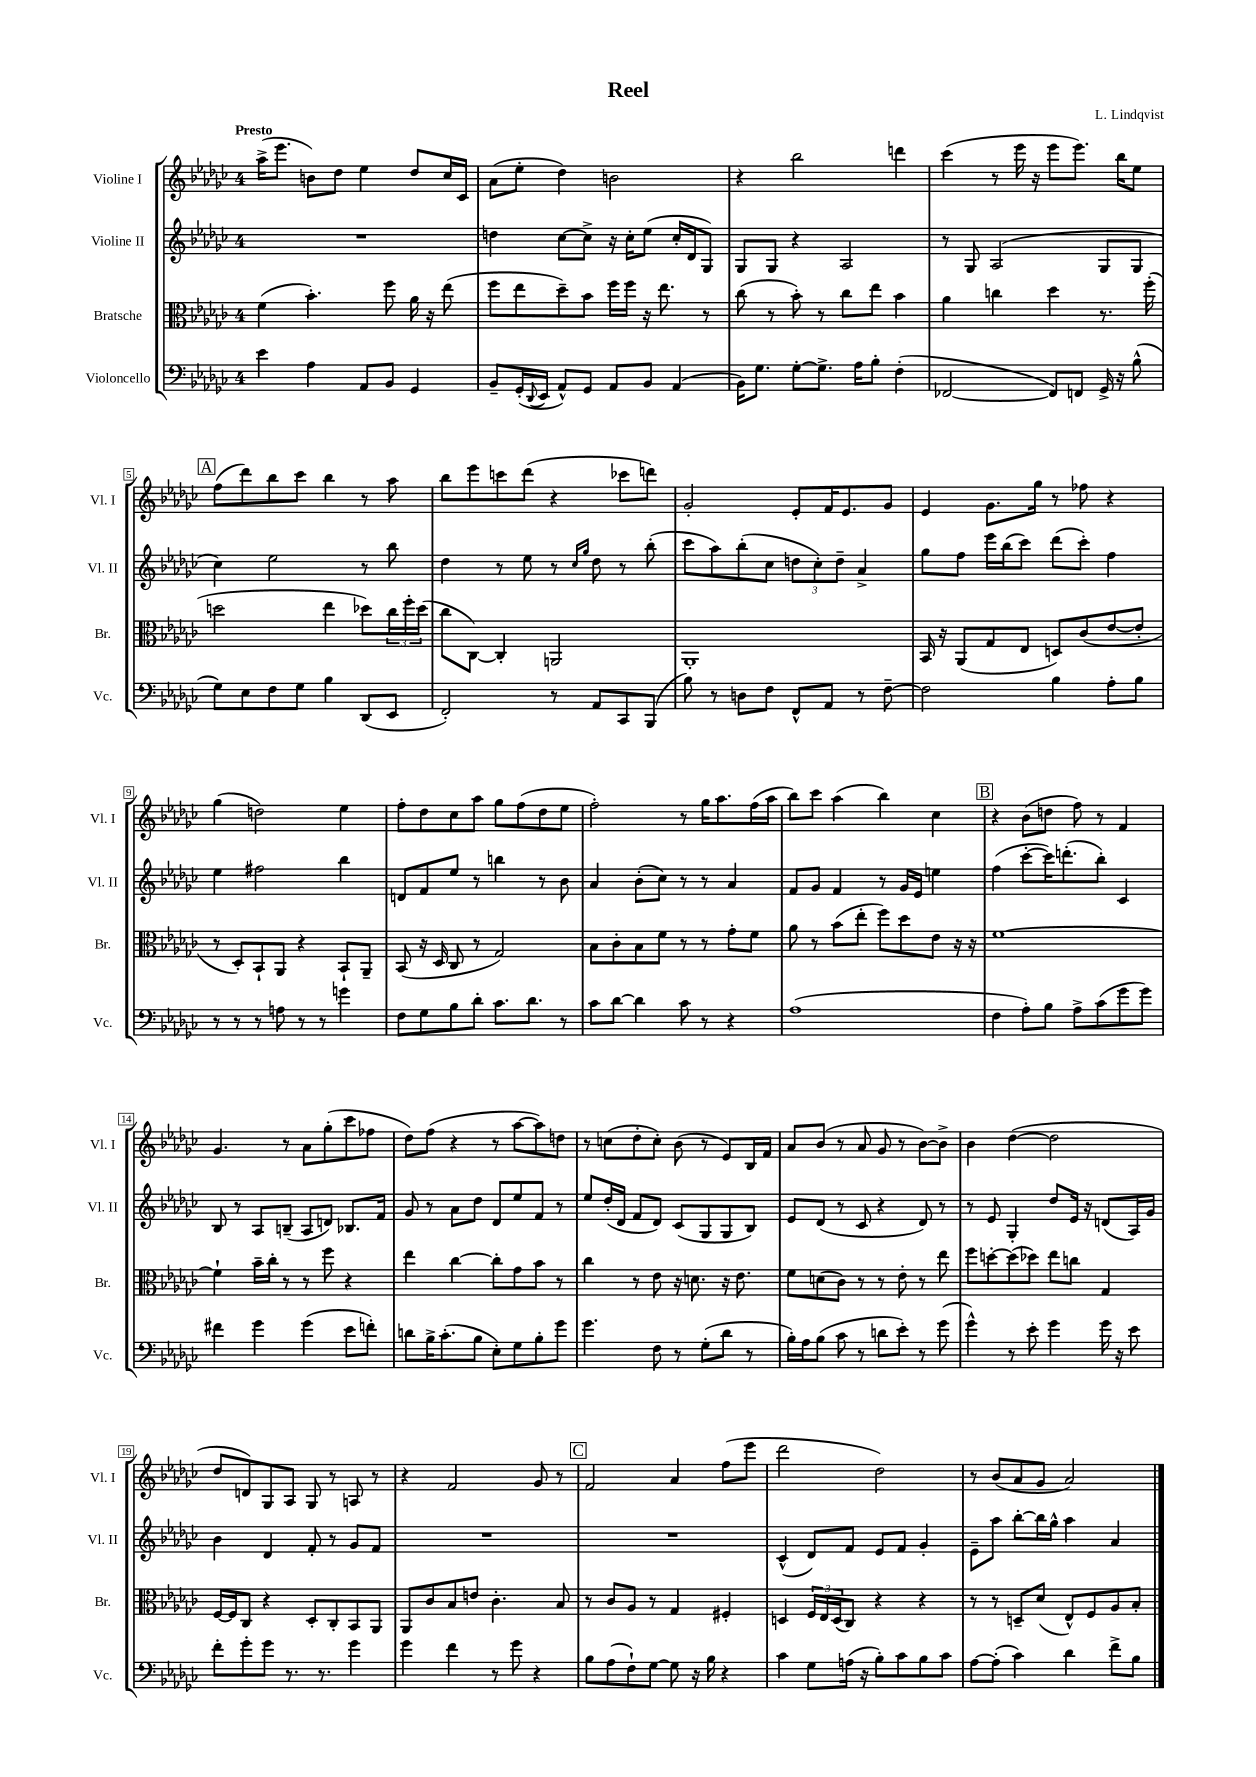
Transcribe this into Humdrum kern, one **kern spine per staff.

**kern	**kern	**kern	**kern
*staff4	*staff3	*staff2	*staff1
*clefF4	*clefC3	*clefG2	*clefG2
*k[b-e-a-d-g-c-]	*k[b-e-a-d-g-c-]	*k[b-e-a-d-g-c-]	*k[b-e-a-d-g-c-]
*M4/4	*M4/4	*M4/4	*M4/4
4e-	(4f	1r	(16aa-^
.	.	.	8.eee-
4A-	4.b-')	.	8b)
.	.	.	8dd-
8AA-	.	.	4ee-
8BB-	8ff	.	.
4GG-	16a-	.	8dd-
.	16r	.	.
.	(8ee-	.	16cc-
.	.	.	16c-
=	=	=	=
8BB-~	8ff	4dd	(8a-
(16GG-'	8ee-	.	8ee-'
8qqDD-	.	.	.
16EE-	.	.	.
8AA-^^)	8dd-~)	[8cc-	4dd-)
8GG-	8b-	8cc-^]	.
8AA-	16ff	16r	2b
.	16ff	16cc-'	.
8BB-	16r	(8ee-	.
.	8.ee-	.	.
(4AA-	.	16cc-'	.
.	.	16d-	.
.	8r	8G-)	.
=	=	=	=
16BB-)	(8cc-	8G-	4r
8.G-	.	.	.
.	8r	8G-	.
[8G-'	8b-')	4r	2bb-
8.G-^]	8r	.	.
.	8cc-	2A-	.
16A-	.	.	.
8B-'	8ee-	.	.
(4F'	4b-	.	4ddd
=	=	=	=
[2FF-	4a-	8r	(4ccc-
.	.	8G-	.
.	4cc	(2A-	8r
.	.	.	16eee-
.	.	.	16r
8FF-])	4dd-	.	8eee-
8FF	.	.	8.eee-)
16GG-^	8.r	8G-	.
16r	.	.	16bb-
(8B-^^	.	8G-	8ee-
.	(16ff'	.	.
=	=	=	=
8G-)	2dd	4cc-)	(8ff
8E-	.	.	8ddd-)
8F	.	2ee-	8bb-
8G-	.	.	8ccc-
4B-	4ee-	.	4bb-
(8DD-	8dd-)	8r	8r
8EE-	24cc-	8bb-	8aa-
.	24ff'	.	.
.	(24dd-	.	.
=	=	=	=
2FF')	8cc-	4dd-	8bb-
.	[8C-)	.	8eee-
.	4C-']	8r	8ccc
.	.	8ee-	(8ddd-
8r	2AA	8r	4r
.	.	16qqcc-	.
.	.	16qqgg-	.
8AA-	.	8dd-	.
8CC-	.	8r	8ccc-
(8BBB-	.	(8bb-'	8ddd)
=	=	=	=
8B-)	1AA-'	8ccc-	2g-'
8r	.	8aa-)	.
8D	.	(8bb-'	.
8F	.	8cc-	.
8FF^^	.	12dd	8e-'
.	.	12cc-')	.
8AA-	.	.	16f
.	.	12dd~	.
.	.	.	8.e-
8r	.	4a-^	.
[8F~	.	.	8g-
=	=	=	=
2F]	16BB-	8gg-	4e-
.	16r	.	.
.	(8AA-	8ff	.
.	8G-	16eee-	8.g-
.	.	(16bb-	.
.	8E-	8ccc-)	.
.	.	.	16gg-
4B-	8D)	(8ddd-	8r
.	(8c-	8ccc-')	8ff-
8A-'	[8e-	4ff	4r
8B-	8e-']	.	.
=	=	=	=
8r	8r	4ee-	(4gg-
8r	8D-')	.	.
8r	8BB-`	2ff#	2dd)
8A	8AA-	.	.
8r	4r	.	.
8r	.	.	.
4g	8BB-`	4bb-	4ee-
.	8AA-~	.	.
=	=	=	=
8F	(8BB-	8d	8ff'
8G-	16r	8f	8dd-
.	16D-	.	.
8B-	8C-	8ee-	8cc-
8d-'	8r	8r	8aa-
8.c-	2G-)	4bb	8gg-
.	.	.	(8ff
8.d-	.	.	.
.	.	8r	8dd-
8r	.	8b-	8ee-
=	=	=	=
8c-	8B-	4a-	2ff')
[8d-	8c-'	.	.
4d-]	8B-	(8b-'	.
.	8f	8cc-)	.
8c-	8r	8r	8r
8r	8r	8r	16gg-
.	.	.	8.aa-
4r	8g-'	4a-	.
.	8f	.	(16ff
.	.	.	16aa-
=	=	=	=
(1A-	8a-	8f	8bb-)
.	8r	8g-	8ccc-
.	(8b-	4f	(4aa-
.	8ee-'	.	.
.	8ff)	8r	4bb-)
.	8dd-	16g-	.
.	.	16e-	.
.	8e-	4ee	4cc-
.	16r	.	.
.	16r	.	.
=	=	=	=
4F	[1f	(4ff	4r
8A-')	.	[8ccc-'	(8b-
8B-	.	16ccc-])	8dd
.	.	(8.ddd'	.
8A-^	.	.	8ff)
(8c-	.	8bb-')	8r
8g-	.	4c-	4f
8g-)	.	.	.
=	=	=	=
4f#	4f`]	8B-	4.g-
.	.	8r	.
4g-	16b-~	8A-	.
.	16cc-'	.	.
.	8r	(8B~	8r
(4g-	8r	8A-	8a-
.	8ff	8d)	(8gg-'
8e-	4r	8.B-	8ccc-
8f')	.	.	8ff-
.	.	16f	.
=	=	=	=
8d	4ee-	8g-	8dd-)
16B-^	.	8r	(8ff
(8.c-'	.	.	.
.	[4cc-	8a-	4r
8B-	.	8dd-	.
8E-')	8cc-']	8d-	8r
8G-	8g-	8ee-	[8aa-
8B-'	8b-	8f	8aa-])
8g-	8r	8r	8dd
=	=	=	=
4.g-	4cc-	8ee-	8r
.	.	(16dd-'	(8cc
.	.	16d-	.
.	8r	8f	8dd-'
8F	8e-	8d-)	8cc')
8r	16r	(8c-	(8b-
.	8.d	.	.
(8G-'	.	8G-	8r
8d-	16r	8G-	8e-)
.	8.e-	.	.
8r	.	8B-)	16B-
.	.	.	16f
=	=	=	=
16B-')	8f	8e-	8a-
16A-	.	.	.
(8B-	(8d	(8d-	(8b-
8c-	8c-)	8r	8r
8r	8r	8c-	8a-
8d	8r	4r	8g-
8e-')	8e-'	.	8r
8r	8r	8d-)	[8b-)
(8g-	8ee-	8r	8b-^]
=	=	=	=
4g-^^)	8ff	8r	4b-
.	[8dd'	8e-	.
8r	(8dd]	4G-'	([4dd-
8e-'	8dd-)	.	.
4g-	8ee-	8dd-	2dd-]
.	8cc	16e-	.
.	.	16r	.
16g-	4G-	(8d	.
16r	.	.	.
8e-	.	16A-)	.
.	.	16g-	.
=	=	=	=
8f'	[16F	4b-	8dd-
.	16F]	.	.
8g-'	8C-	.	8d)
8g-	4r	4d-	8G-
8.r	.	.	8A-
.	8D-'	8f'	8G-
8.r	.	.	.
.	8C-'	8r	8r
4g-	8BB-	8g-	8A
.	8AA-	8f	8r
=	=	=	=
4g-	8AA-	1r	4r
.	8c-	.	.
4f	8B-	.	2f
.	8e	.	.
8r	4.c-'	.	.
8g-	.	.	.
4r	.	.	8g-
.	8B-	.	8r
=	=	=	=
8B-	8r	1r	2f
(8A-	8c-	.	.
8F`)	8A-	.	.
[8G-	8r	.	.
8G-]	4G-	.	4a-
16r	.	.	.
16B-	.	.	.
4r	4F#'	.	(8ff
.	.	.	8eee-
=	=	=	=
4c-	4D	(4c-^^	2ddd-
8G-	24F	8d-)	.
.	24E-	.	.
.	(24D	.	.
(16A	8C-)	8f	.
16r	.	.	.
8B-')	4r	8e-	2dd-)
8c-	.	8f	.
8B-	4r	4g-'	.
8c-	.	.	.
=	=	=	=
[8A-	8r	8e-~	8r
(8A-']	8r	8aa-	(8b-
4c-)	8D~	[8bb-'	8a-
.	(8d-	16bb-]	8g-
.	.	16gg-^^	.
4d-	8E-^^)	4aa-	2a-)
.	8F	.	.
8f^	8A-	4a-	.
8B-	8B-'	.	.
==	==	==	==
*-	*-	*-	*-
